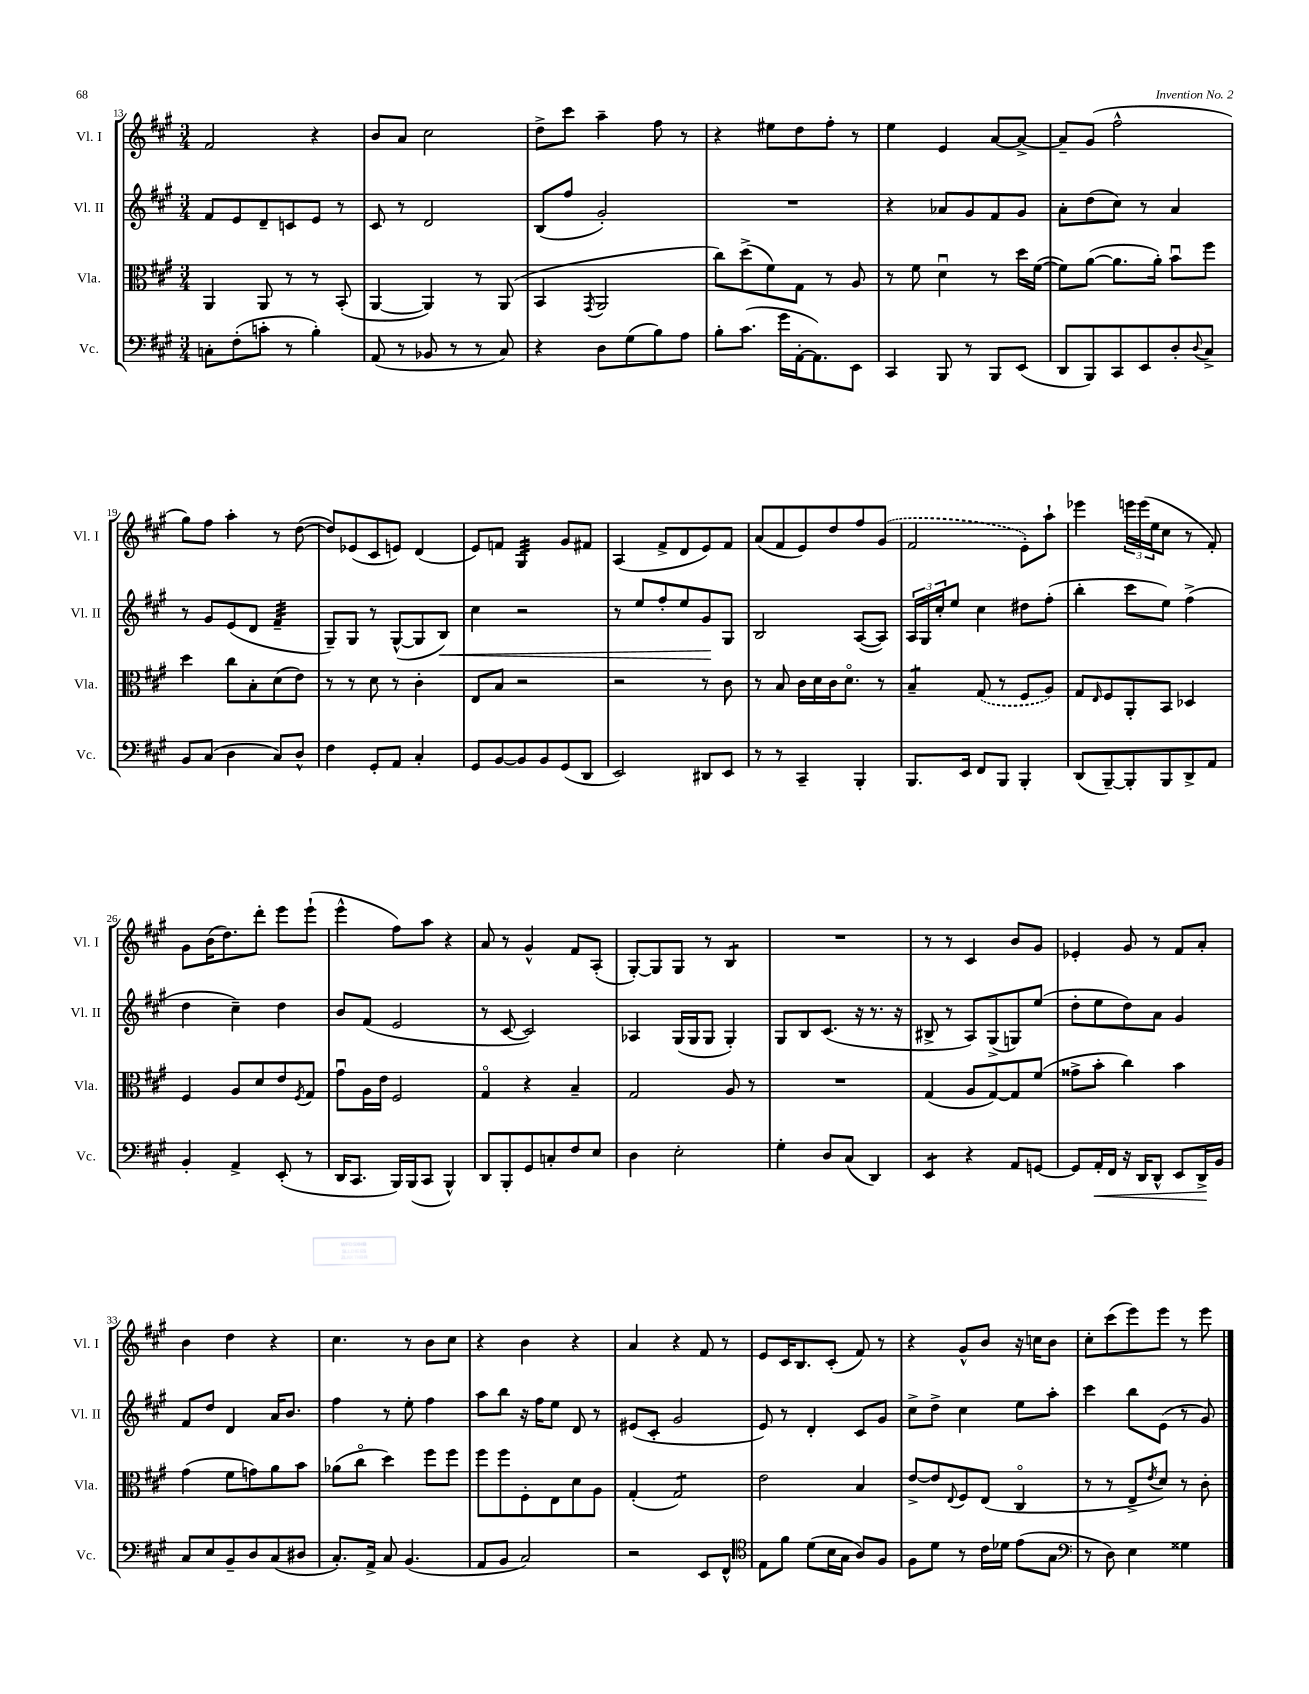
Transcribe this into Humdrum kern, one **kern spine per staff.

**kern	**kern	**kern	**kern
*staff4	*staff3	*staff2	*staff1
*clefF4	*clefC3	*clefG2	*clefG2
*k[f#c#g#]	*k[f#c#g#]	*k[f#c#g#]	*k[f#c#g#]
*M3/4	*M3/4	*M3/4	*M3/4
8C'	4AA	8f#	2f#
(8F#'	.	8e	.
8c'	8AA	8d~	.
8r	8r	8c	.
4B')	8r	8e	4r
.	(8BB'	8r	.
=	=	=	=
(8AA	[4AA	8c#	8b
8r	.	8r	8a
8BB-	4AA])	2d	2cc#
8r	.	.	.
8r	8r	.	.
8C#)	(8AA	.	.
=	=	=	=
4r	4BB	(8B	8dd^
.	.	8ff#	8ccc#
.	8qGG#	.	.
8D	2AA	2g#')	4aa~
(8G#	.	.	.
8B)	.	.	8ff#
8A	.	.	8r
=	=	=	=
8B'	8cc#)	2.r	4r
(8.c#	(8dd^	.	.
.	8f#)	.	8ee#
16g#	.	.	.
[16AA'	8G#	.	8dd
8.AA])	.	.	.
.	8r	.	8ff#'
8EE	8A	.	8r
=	=	=	=
4CC#	8r	4r	4ee
.	8f#	.	.
8BBB	4du	8a-	4e
8r	.	8g#	.
8BBB	8r	8f#	[8a
(8EE	16dd	8g#	8a^_
.	([16f#	.	.
=	=	=	=
8DD	8f#])	8a'	8a~]
8BBB)	([8a	(8dd	(8g#
8CC#	8.a]	8cc#)	2ff#^^
8EE	.	8r	.
.	16a')	.	.
8D'	8bu	4a	.
8qqD	.	.	.
8C#^	8ff#	.	.
=	=	=	=
8BB	4dd	8r	8gg#)
(8C#	.	8g#	8ff#
4D	8cc#	(8e	4aa'
.	8B'	8d	.
8C#)	(8d	4f#~	8r
8D^^	8e)	.	([8dd
=	=	=	=
4F#	8r	8G#~)	8dd])
.	8r	8G#	(8e-
8GG#'	8d	8r	8c#
8AA	8r	([8G#^^	8e)
4C#'	4c#'	8G#]	(4d
.	.	8B)	.
=	=	=	=
8GG#	8E	4cc#	8e)
[8BB	8B	.	8f
8BB]	2r	2r	4G#
8BB	.	.	.
(8GG#	.	.	8g#
8DD	.	.	8f#
=	=	=	=
2EE)	2r	8r	(4A
.	.	8ee	.
.	.	8ff#'	8f#^
.	.	8ee	8d
8DD#	8r	8g#	8e)
8EE	8c#	8G#	8f#
=	=	=	=
8r	8r	2B	(8a
8r	8B	.	8f#
4CC#~	16c#	.	8e)
.	16d	.	.
.	16c#	.	8dd
.	8.do	.	.
4BBB'	.	([8A	8ff#
.	8r	8A])	(8g#
=	=	=	=
8.BBB	4B~	24A	2f#
.	.	24G#	.
.	.	24cc#'	.
.	.	8ee	.
16EE	.	.	.
8FF#	(8G#	4cc#	.
8BBB	8r	.	.
4BBB'	8F#	8dd#	8e')
.	8A)	(8ff#'	8aa`
=	=	=	=
(8DD	8G#	4bb'	4eee-
.	16qqE	.	.
[8BBB~)	8F#	.	.
8BBB']	8AA'	8ccc#	24eee
.	.	.	(24eee
.	.	.	24ee
8BBB	8BB	8ee)	8cc#
8DD^	4D-	(4ff#^	8r
8AA	.	.	8f#')
=	=	=	=
4BB'	4F#	4dd	8g#
.	.	.	(16b
.	.	.	8.dd)
4AA^	8A	4cc#~)	.
.	8d	.	8ddd'
(8EE'	8e	4dd	8eee
.	8qF#	.	.
8r	8G#	.	(8eee`
=	=	=	=
16DD	8g#u	8b	4eee^^
8.CC#	.	.	.
.	16A	(8f#	.
.	16e	.	.
16BBB)	2F#	2e	8ff#)
(16BBB	.	.	.
8CC#	.	.	8aa
4BBB^^)	.	.	4r
=	=	=	=
8DD	4G#o	8r	8a
8BBB'	.	[8c#	8r
8GG#	4r	2c#])	4g#^^
8C'	.	.	.
8F#	4B~	.	8f#
8E	.	.	(8A'
=	=	=	=
4D	2G#	4A-	[8G#')
.	.	.	8G#]
2E'	.	(16G#	8G#
.	.	16G#	.
.	.	8G#	8r
.	8A	4G#')	4B
.	8r	.	.
=	=	=	=
4G#'	2.r	8G#	2.r
.	.	8B	.
8D	.	(8.c#	.
(8C#	.	.	.
.	.	16r	.
4DD)	.	8.r	.
.	.	16r	.
=	=	=	=
4EE	(4G#	8B#^	8r
.	.	8r	8r
4r	8A	8A)	4c#
.	[8G#)	(8G#^	.
8AA	8G#]	8G)	8b
[8GG	(8f#	(8ee	8g#
=	=	=	=
8GG]	8g##^	8dd'	4e-'
16AA'	8b'	8ee	.
16FF#	.	.	.
16r	4cc#)	8dd)	8g#
16DD	.	.	.
8DD^^	.	8a	8r
8EE	4b	4g#	8f#
16DD^	.	.	8a'
16BB	.	.	.
=	=	=	=
8C#	(4g#	8f#	4b
8E	.	8dd	.
8BB~	8f#	4d	4dd
8D	8g)	.	.
(8C#	8a	16a	4r
.	.	8.b	.
8D#	8b	.	.
=	=	=	=
8.C#')	(8a-	4ff#	4.cc#
.	8cc#o	.	.
16AA^	.	.	.
8C#	4dd)	8r	.
(4.BB	.	8ee'	8r
.	8ff#	4ff#	8b
.	8ff#	.	8cc#
=	=	=	=
8AA	8ff#	8aa	4r
8BB	8ff#	8bb	.
2C#)	8F#'	16r	4b
.	.	16ff#	.
.	8E	8ee	.
.	8d	8d	4r
.	8A	8r	.
=	=	=	=
2r	(4G#'	(8e#	4a
.	.	8c#'	.
.	2G#)	2g#	4r
8EE	.	.	8f#
8FF#^^	.	.	8r
=	=	=	=
*clefC4	*	*	*
8E	2e	8e)	8e
8f#	.	8r	16c#
.	.	.	8.B
(8d	.	4d'	.
16B	.	.	(8c#'
16G#	.	.	.
8A)	4B	8c#	8f#)
8F#	.	8g#	8r
=	=	=	=
8F#	[8e^	8cc#^	4r
8d	8e]	8dd^	.
.	8qqE	.	.
8r	8F#	4cc#	8g#^^
16c#	(8E	.	8b
16d-	.	.	.
(8e	4C#o	8ee	16r
.	.	.	16cc
8G#	.	8aa'	8b
=	=	=	=
*clefF4	*	*	*
8r	8r	4ccc#	8cc#'
8D)	8r	.	(8ccc#
4E	8E^	8bb	8eee)
.	8qe	.	.
.	8d)	(8e	8eee
4G##	8r	8r	8r
.	8c#'	8g#)	8eee
==	==	==	==
*-	*-	*-	*-
